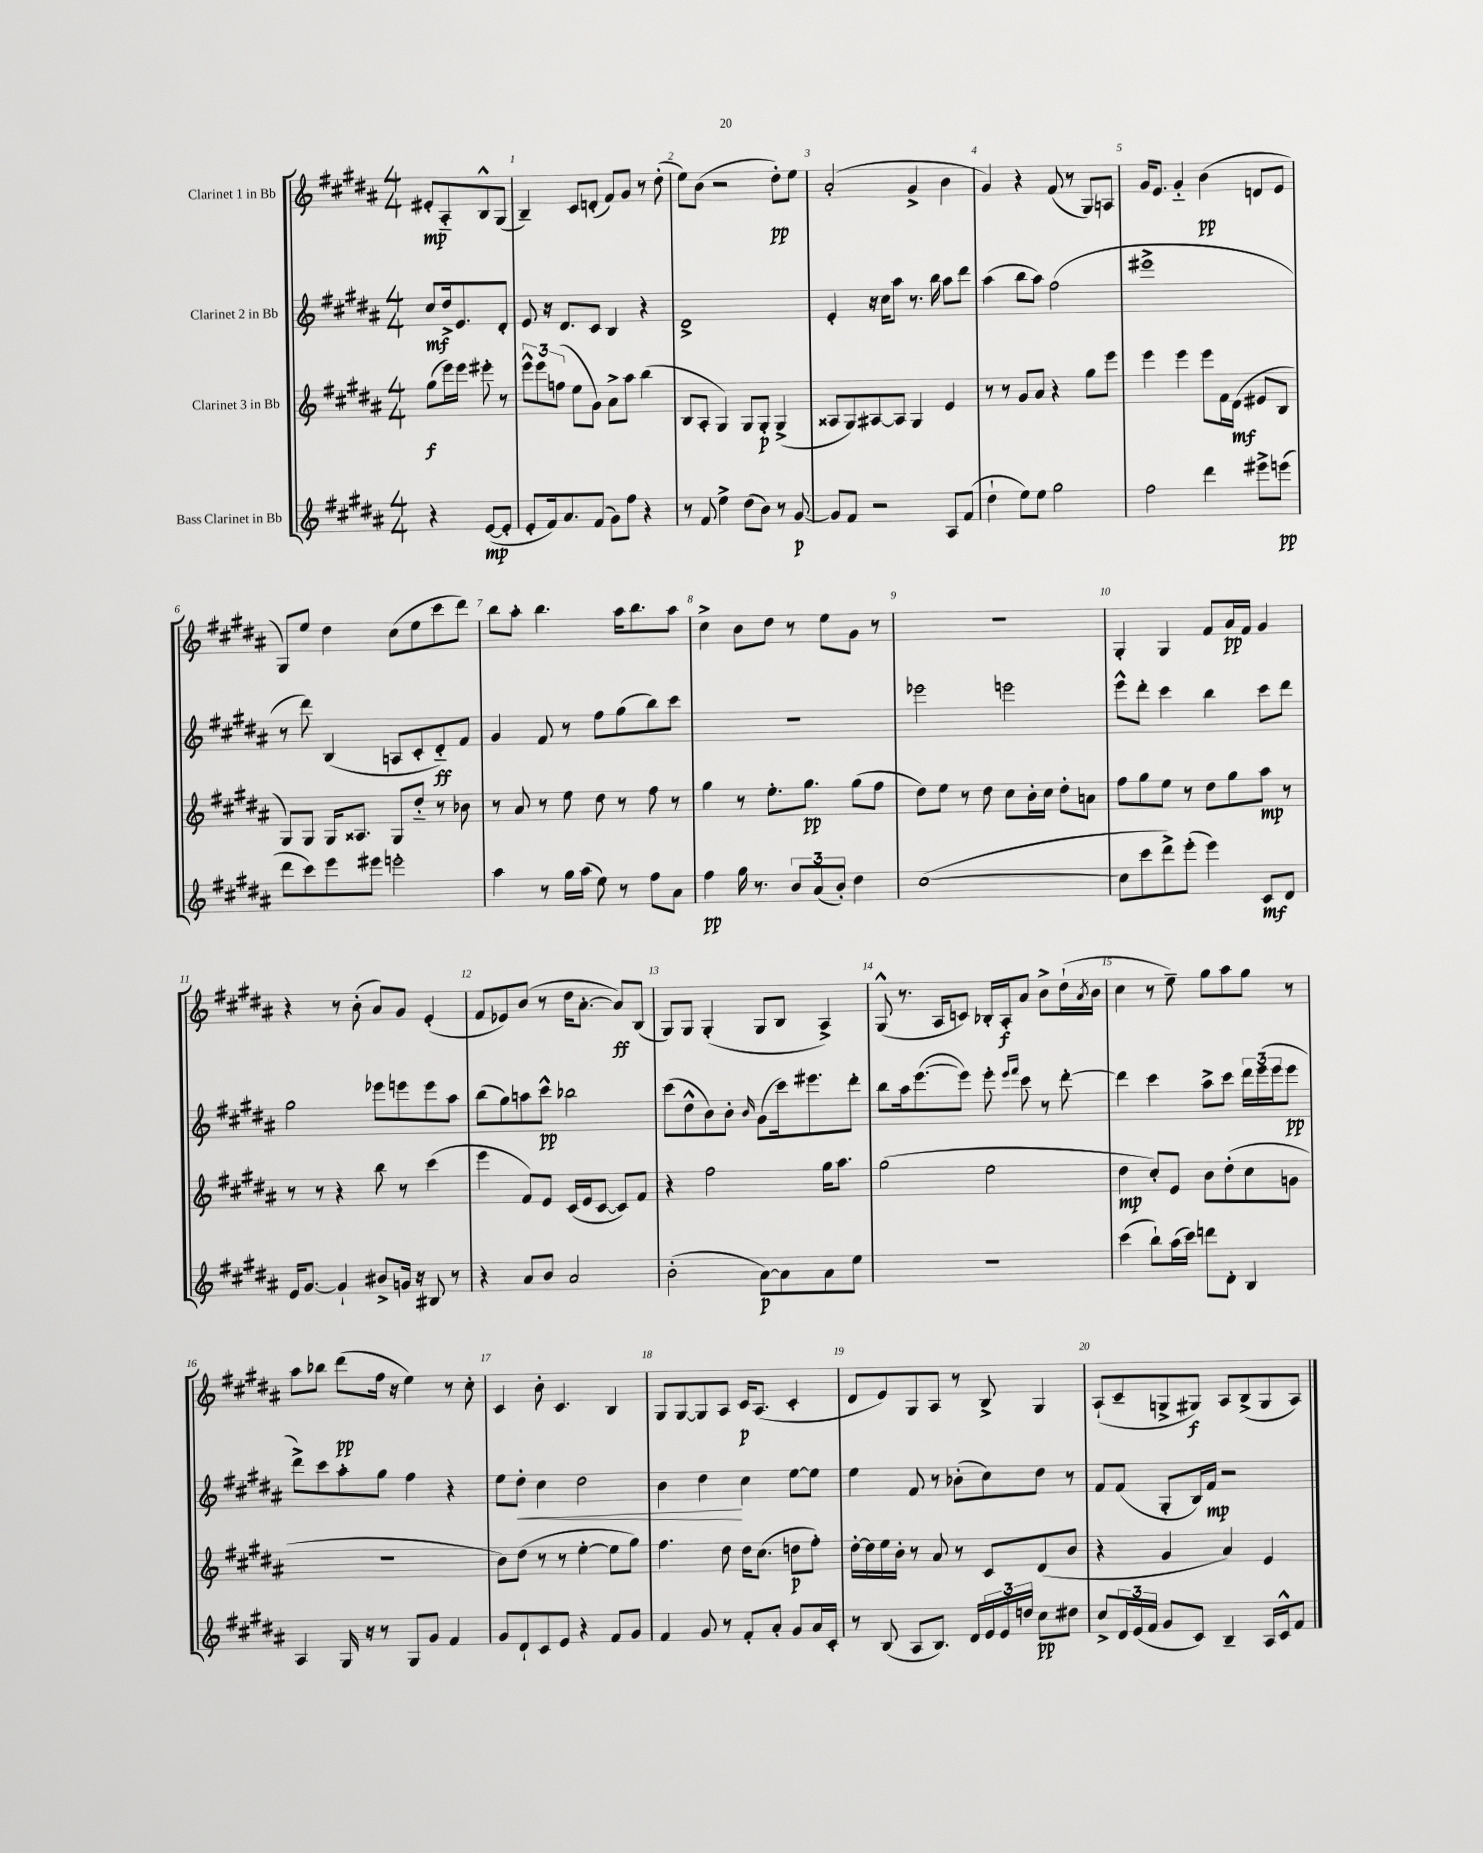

**kern	**kern	**kern	**kern
*staff4	*staff3	*staff2	*staff1
*clefG2	*clefG2	*clefG2	*clefG2
*k[f#c#g#d#a#]	*k[f#c#g#d#a#]	*k[f#c#g#d#a#]	*k[f#c#g#d#a#]
*M4/4	*M4/4	*M4/4	*M4/4
4r	(8gg#	8cc#	8e#'
.	16eee)	16dd#^	8A#'~
.	16eee	8.e	.
([8e	8eee#'	.	8B^^
8e']	8r	8d#'	(8G#
=	=	=	=
8e'	12eee^^	8e	4B~)
.	12eee	.	.
16f#)	.	16r	.
.	(12ff	.	.
8.a#	.	8.d#	.
.	8ee	.	8c#
(8f#	8g#)	8c#	(8d'
8g#)	8a#^	4B	8f#)
8ff#	8aa#	.	8g#
4r	(4bb	4r	8r
.	.	.	(8dd#'
=	=	=	=
8r	8B	1d#^	8ee)
8f#	8A#'	.	(8b
4ee^	4G#)	.	2r
(8dd#	8G#	.	.
8b)	8G#'	.	.
8r	(4G#^	.	8dd#')
[8g#	.	.	8ee
=	=	=	=
8g#]	8A##	4e'	(2a#'
8f#	8G#)	.	.
2r	[8A#	16r	.
.	.	16cc#	.
.	8A#]	8aa#	.
.	4G#	8.r	4g#^
.	.	16bb	.
8A#	4e	8aa#	4b
(8f#	.	8ddd#	.
=	=	=	=
4dd#`	8r	(4aa#	4g#)
.	8r	.	.
8ee)	8g#	8bb	4r
8ee	8a#	8aa#)	.
2gg#	4r	(2ff#	(8f#
.	.	.	8r
.	8gg#	.	8G#)
.	8eee	.	8A
=	=	=	=
2ff#	4eee	1eee#^	16g#
.	.	.	8.e
.	4eee	.	4g#'~
4ddd#	8eee	.	(4b
.	16f#	.	.
.	(16d#	.	.
8eee#^	8e#	.	8d
(8eee	8B	.	8e
=	=	=	=
8ddd#	8G#)	8r	8G#)
8ccc#)	8G#	8ddd#)	8ee
8eee	16G#	(4B	4dd#
.	8.A##	.	.
8eee#	.	.	.
2eee'	8G#	8A	(8cc#
.	8dd#'~	8c#'	8ee
.	8r	8d#'~)	8ccc#
.	8b-	8f#	8ddd#)
=	=	=	=
4aa#	8r	4g#	8bb
.	8a#	.	8aa#'
8r	8r	8f#	4.bb
16gg#	8ee	8r	.
(16aa#	.	.	.
8ee)	8dd#	8ff#	.
8r	8r	(8gg#	16aa#
.	.	.	8.bb
8ff#	8ff#	8bb)	.
8a#	8r	8ccc#	8aa#
=	=	=	=
4ff#	4gg#	1r	4cc#^
16gg#	8r	.	8b
8.r	.	.	.
.	8.ee'	.	8dd#
12b	.	.	8r
.	8.gg#	.	.
(12a#	.	.	.
.	.	.	8ee
12b')	.	.	.
4dd#	(8gg#	.	8g#
.	8ff#	.	8r
=	=	=	=
([1cc#	8dd#)	2eee-	1r
.	8ee	.	.
.	8r	.	.
.	8dd#	.	.
.	8cc#	2eee	.
.	16b'	.	.
.	16cc#	.	.
.	8dd#'	.	.
.	8a	.	.
=	=	=	=
8cc#]	8ff#	8eee^^	4G#'
8ccc#	8gg#	8ddd#'	.
8ddd#^)	8ee	4ccc#	4G#
(8eee'	8r	.	.
4eee)	8dd#	4bb	8f#
.	8gg#	.	16a#
.	.	.	16f#
8c#	8aa#	8ccc#	4g#
8d#	8r	8ddd#	.
=	=	=	=
16e	8r	2gg#	4r
[8.g#	.	.	.
.	8r	.	.
4g#`]	4r	.	8r
.	.	.	(8b'
8b#^	8bb	8eee-	8a#)
16g	8r	8eee	8g#
16r	.	.	.
8B#	(4ccc#	8eee	(4e'
8r	.	8aa#	.
=	=	=	=
4r	4eee	(8bb	8f#
.	.	8gg#)	8e-)
8a#	8f#)	8aa	(8b
8b	8e	8ccc#^^	8r
2a#	(16c#	2bb-	16dd#
.	16e	.	[8.a#'
.	[8c#	.	.
.	8c#])	.	8a#])
.	8f#	.	(8B
=	=	=	=
(2b'	4r	(8ccc#	8G#)
.	.	8dd#^^	8G#
.	2ff#	8b)	(4G#'
.	.	8b'	.
.	.	16qqb	.
[8a#)	.	(8g#	8G#
8a#]	.	16ccc#)	8B
.	.	8.eee#	.
8a#	16gg#	.	4A#^)
.	8.aa#	.	.
8ee	.	8ddd#'	.
=	=	=	=
1r	(2gg#	8bb	(8G#^^
.	.	16aa#	8.r
.	.	([8.eee	.
.	.	.	16A#
.	.	8eee])	8c)
.	2ee	8eee'	16B-'
.	.	.	16A#'
.	.	16qqeee	.
.	.	16qqfff#	.
.	.	8ccc#	8a#
.	.	8r	8b^
.	.	[8ddd#'	(16dd#`
.	.	.	8qa#
.	.	.	16b
=	=	=	=
(4ccc#	4dd#	4ddd#]	4cc#
8bb`)	8cc#')	4ccc#	8r
(16aa#	8e	.	8ee~)
16ccc#)	.	.	.
8ddd	8b	8aa#^	8gg#
8d#'	(8dd#'	8ccc#	8aa#
4B	8cc#	24ddd#	8gg#
.	.	(24eee	.
.	.	24eee	.
.	8g	8eee	8r
=	=	=	=
4A#	1r	8ddd#^)	8aa#
.	.	8ccc#	8bb-
16G#	.	8aa#'	(8ddd#
16r	.	.	.
8r	.	8gg#	16ff#
.	.	.	16r
8G#	.	4ff#	4ee)
8g#	.	.	.
4f#	.	4r	8r
.	.	.	8cc#'
=	=	=	=
8g#	8b)	8ee	4c#
8d#`	(8dd#	8dd#'	.
8c#	8r	4cc#	8b'
8e	8r	.	4.c#
4r	[4ee'	2dd#	.
8f#	8ee]	.	4B
8g#	8gg#)	.	.
=	=	=	=
4f#	4.ff#	4b	8G#
.	.	.	[8G#
8g#	.	4dd#	8G#]
8r	8dd#	.	8A#
8f#'	16dd#	4cc#	16c#
.	(8.cc#	.	(8.A#
8a#'	.	.	.
8g#	8dd	[8ee	4c#'
16a#	8ff#')	8ee]	.
16c#'	.	.	.
=	=	=	=
8r	[16dd#'	4ee	8d#
.	16dd#]	.	.
(8B	16ee	.	8e)
.	16b'	.	.
8A#	8r	8f#	8G#
8.B)	8a#	8r	8A#
.	8r	(8b-'	8r
16d#	.	.	.
24e	8c#	8cc#)	8B^
24e	.	.	.
24dd	.	.	.
8cc#	(8d#	8dd#	4G#
8dd#	8b	8r	.
=	=	=	=
8cc#^	4r	8f#	(8A#`
24d#	.	(8f#	8c#~
(24e	.	.	.
24f#	.	.	.
8g#	4g#	8G#'	8G^
8c#)	.	16B)	8G#)
.	.	16f#	.
4B~	4a#)	2r	8A#
.	.	.	(8B^
16A#	4e	.	8G#
16c#^^	.	.	.
8f#	.	.	8A#)
==	==	==	==
*-	*-	*-	*-
